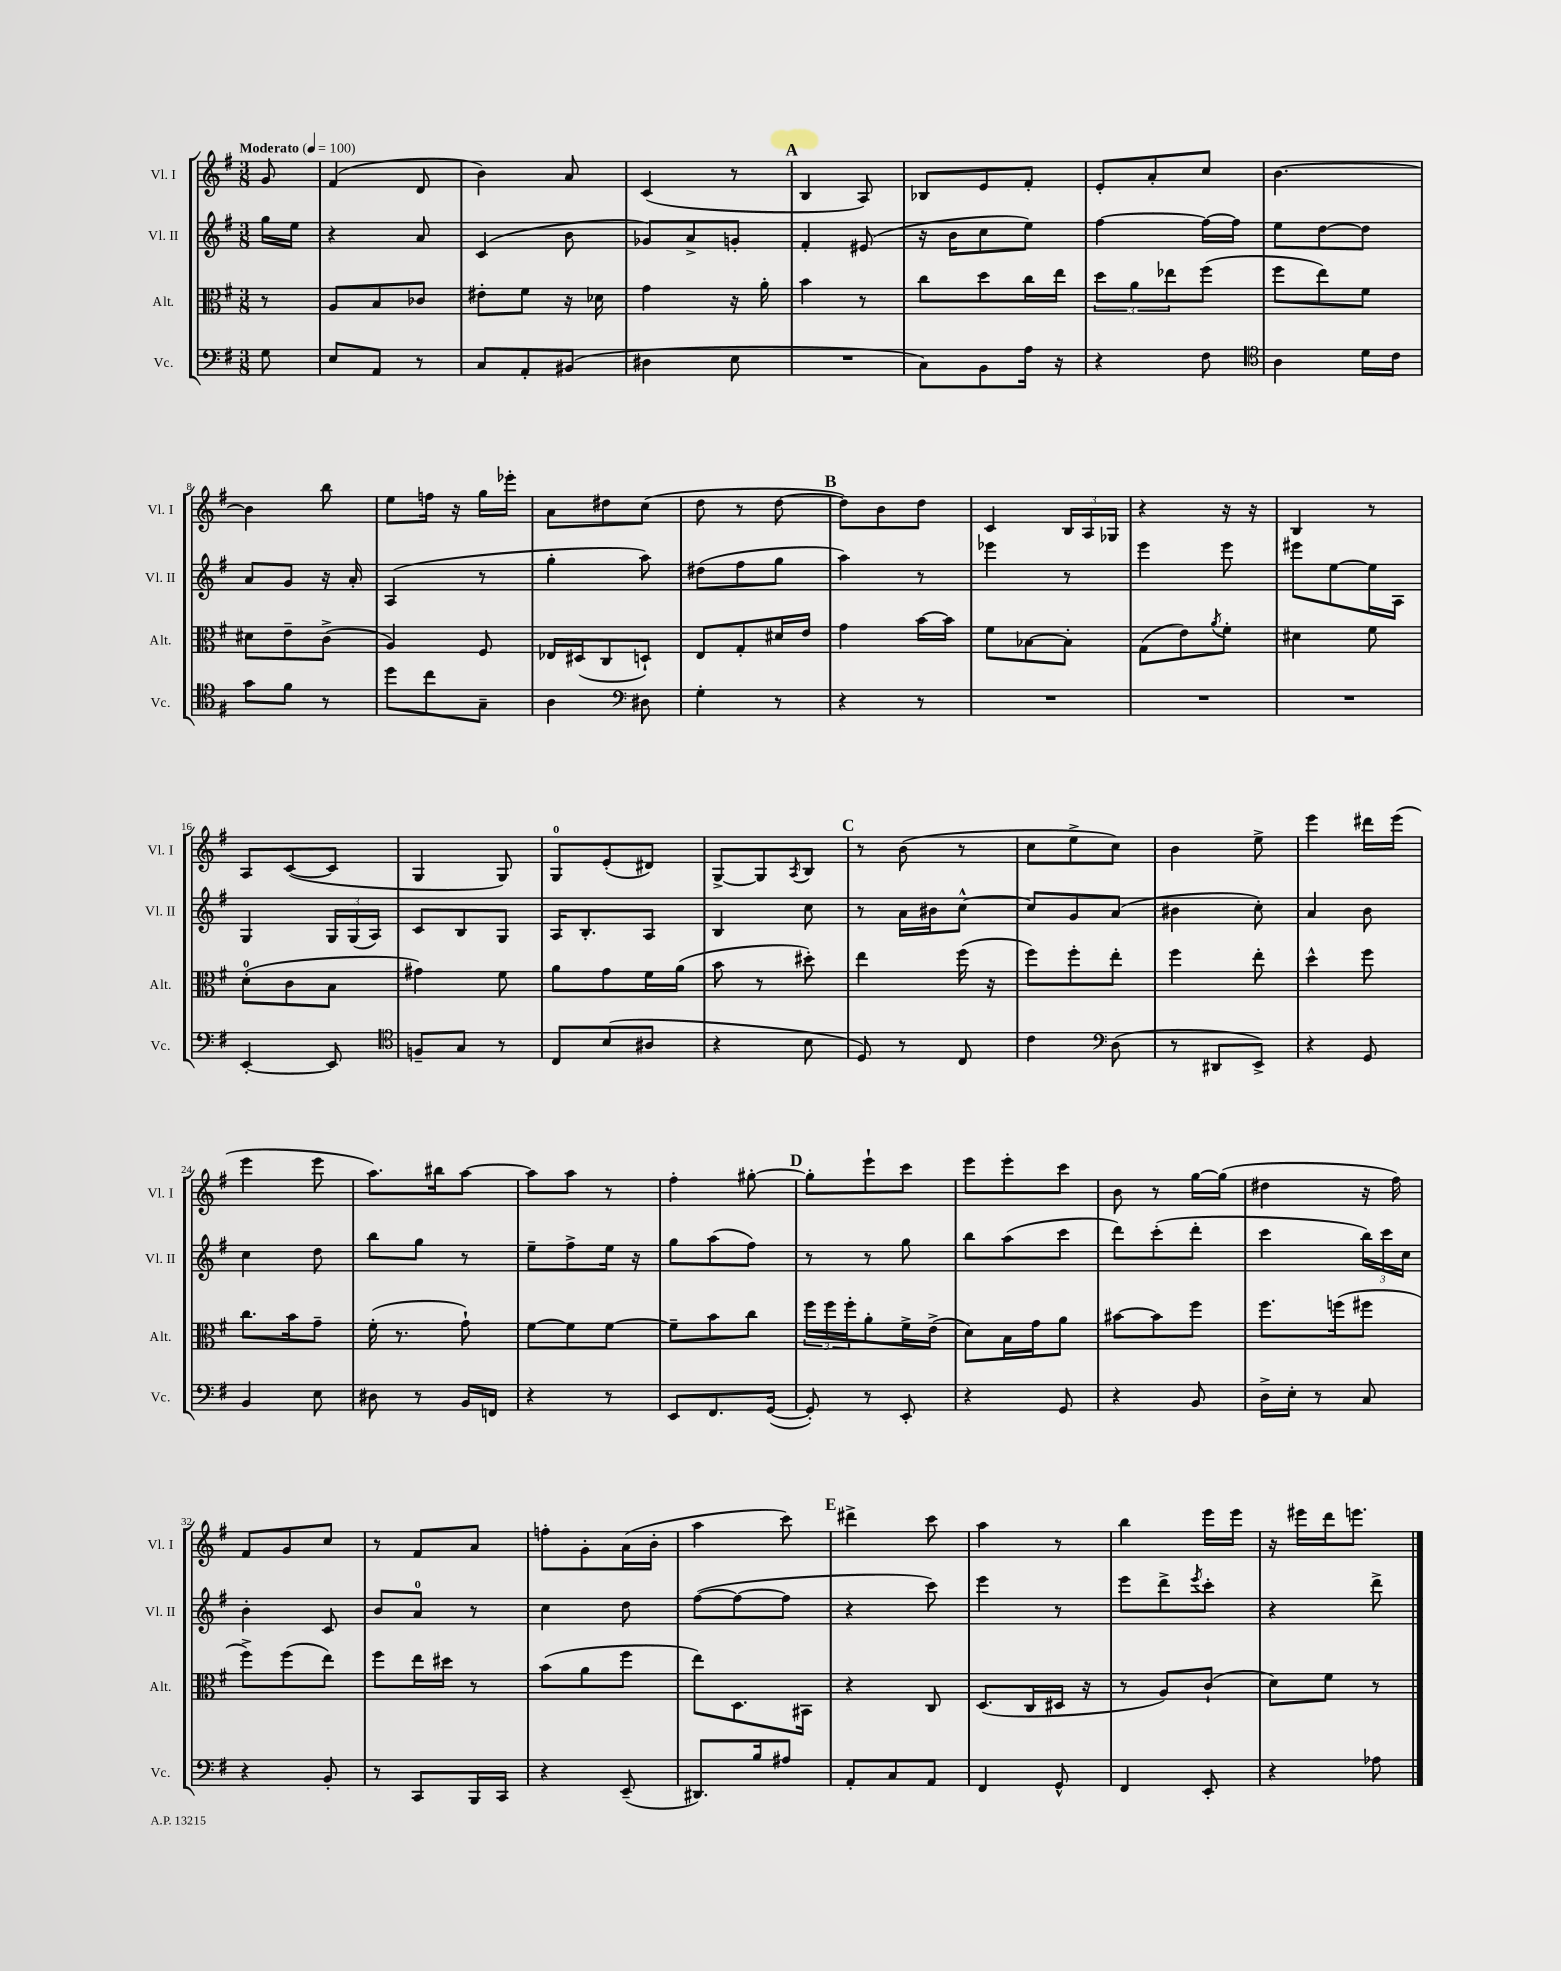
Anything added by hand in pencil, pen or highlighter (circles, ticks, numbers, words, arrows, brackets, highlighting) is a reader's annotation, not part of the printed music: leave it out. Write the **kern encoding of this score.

**kern	**kern	**kern	**kern
*staff4	*staff3	*staff2	*staff1
*clefF4	*clefC3	*clefG2	*clefG2
*k[f#]	*k[f#]	*k[f#]	*k[f#]
*M3/8	*M3/8	*M3/8	*M3/8
*MM100	*MM100	*MM100	*MM100
8G\	8r	16gg\LL	8g/
.	.	16ee\JJ	.
=	=	=	=
8E/L	8A/L	4r	(4f#/
8AA/J	8B/	.	.
8r	8c-/J	8a/	8d/
=	=	=	=
8C/L	8e#'\L	(4c/	4b\)
8AA'/	8f#\J	.	.
(8BB#/J	16r	8b\	8a/
.	16d-\	.	.
=	=	=	=
4D#\	4g\	8g-/L)	(4c/
.	.	8a^/	.
8E\	16r	8g'/J	8r
.	16a'\	.	.
=	=	=	=
4.r	4b\	4f#'/	4B/
.	8r	(8e#/	8A/)
=	=	=	=
8C\L)	8cc\L	16r	8B-/L
.	.	16b\LK	.
8BB\	8dd\	8cc\	8e/
16A\Jk	16cc\L	8ee\J)	8f#'/J
16r	16ee\JJ	.	.
=	=	=	=
4r	12dd\L	[4ff#\	8e'/L
.	12a\	.	.
.	.	.	8a'/
.	12ee-\	.	.
8F#\	(8ff#\J	16ff#\_LL	8cc/J
.	.	16ff#\]JJ	.
=	=	=	=
*clefC4	*	*	*
4A\	8ff#\L	8ee\L	[4.b\
.	8ee\)	[8dd\	.
16d\LL	8f#\J	8dd\]J	.
16c\JJ	.	.	.
=	=	=	=
8g\L	8d#\L	8a/L	4b\]
8f#\J	8e~\	8g/J	.
8r	(8c^\J	16r	8bb\
.	.	16a'/	.
=	=	=	=
8dd\L	4A/)	(4A/	8ee\L
8cc\	.	.	16ff\Jk
.	.	.	16r
8G~\J	8F#/	8r	16gg\LL
.	.	.	16eee-'\JJ
=	=	=	=
4A\	16E-/LL	4gg'\	8a\L
.	(16D#/J	.	.
.	8C/	.	8dd#\
*clefF4	*	*	*
8D#\	8D`/J)	8aa\)	(8cc\J
=	=	=	=
4G'\	8E/L	(8dd#\L	8dd\
.	8G'/	8ff#\	8r
8r	16d#/L	8gg\J	[8dd\
.	16e/JJ	.	.
=	=	=	=
4r	4g\	4aa\)	8dd\]L)
.	.	.	8b\
8r	[16b\LL	8r	8dd\J
.	16b\]JJ	.	.
=	=	=	=
4.r	8f#\L	4eee-\	4c/
.	[8B-\	.	.
.	8B-'\]J	8r	24B/LL
.	.	.	24A/
.	.	.	24G-/JJ
=	=	=	=
4.r	(8G\L	4eee\	4r
.	8e\)	.	.
.	8qa/	.	.
.	8f#'\J	8eee\	16r
.	.	.	16r
=	=	=	=
4.r	4d#\	8eee#\L	4B/
.	.	[8ee\	.
.	8f#\	16ee\]L	8r
.	.	16A\JJ	.
=	=	=	=
[4EE'/	(8d'\L	4G/	8A/L
.	8c\	.	([8c/
8EE/]	8B\J	24G/LL	8c/]J
.	.	(24G/	.
.	.	24A/JJ)	.
=	=	=	=
*clefC4	*	*	*
8F~/L	4g#\)	8c/L	4G/
8G/J	.	8B/	.
8r	8f#\	8G/J	8G/)
=	=	=	=
8C/L	8a\L	16A/LK	8G/L
.	.	8.B'/	.
(8B/	8g\	.	(8e'/
8A#/J	16f#\L	8A/J	8d#/J)
.	(16a\JJ	.	.
=	=	=	=
4r	8b\	4B/	[8G^/L
.	8r	.	8G/]
.	.	.	8qA/
8B\	8dd#'\)	8cc\	8B/J
=	=	=	=
8D/)	4ee\	8r	8r
8r	.	16a\LL	(8b\
.	.	16b#\J	.
8C/	(16ff#\	[8cc^^\J	8r
.	16r	.	.
=	=	=	=
4c\	8ff#\L)	8cc/]L	8cc\L
.	8ff#'\	8g/	8ee^\
*clefF4	*	*	*
(8D\	8ee'\J	(8a/J	8cc\J)
=	=	=	=
8r	4ff#\	4b#\	4b\
8DD#/L	.	.	.
8EE^/J)	8ee'\	8cc'\)	8ee^\
=	=	=	=
4r	4dd^^\	4a/	4eee\
8GG/	8ff#\	8b\	16ddd#\LL
.	.	.	(16eee\JJ
=	=	=	=
4BB/	8.cc\L	4cc\	4eee\
.	16b\k	.	.
8E\	8g~\J	8dd\	8eee\
=	=	=	=
8D#\	(16f#'\	8bb\L	8.aa\L)
.	8.r	.	.
8r	.	8gg\J	.
.	.	.	16bb#\k
16BB/LL	8g`\)	8r	[8aa\J
16FF/JJ	.	.	.
=	=	=	=
4r	[8f#\L	8ee~\L	8aa\]L
.	8f#\]	8ff#^\	8aa\J
8r	[8f#\J	16ee\Jk	8r
.	.	16r	.
=	=	=	=
8EE/L	8f#~\]L	8gg\L	4ff#'\
8.FF#/	8b\	(8aa\	.
.	8cc\J	8ff#\J)	[8gg#'\
([16GG/Jk	.	.	.
=	=	=	=
8GG'/])	24ff#\LL	8r	8gg#'\]L
.	24ff#\	.	.
.	24ff#'\J	.	.
8r	8a'\	8r	8eee`\
8EE'/	16f#^\L	8gg\	8ccc\J
.	(16e^\JJ	.	.
=	=	=	=
4r	8d\L)	8bb\L	8eee\L
.	16B\L	(8aa\	8eee'\
.	16g\J	.	.
8GG/	8a\J	8ccc\J	8ccc\J
=	=	=	=
4r	[8b#\L	8ddd\L)	8b\
.	8b#\]	(8ccc'\	8r
8BB/	8ff#\J	8ddd'\J	[16gg\LL
.	.	.	(16gg\]JJ
=	=	=	=
16D^\LL	8.ff#\L	4ccc\	4dd#\
16E'\JJ	.	.	.
8r	.	.	.
.	(16ff\k	.	.
8C/	8ff#\J	24bb\LL)	16r
.	.	24ccc\	.
.	.	.	16ff#\)
.	.	24cc\JJ	.
=	=	=	=
4r	8ff#^\L)	4b'\	8f#/L
.	(8ff#\	.	8g/
8BB'/	8ee\J)	8c/	8cc/J
=	=	=	=
8r	8ff#\L	8b/L	8r
8CC/L	16ee\L	8a/J	8f#/L
.	16dd#\JJ	.	.
16BBB/L	8r	8r	8a/J
16CC/JJ	.	.	.
=	=	=	=
4r	(8b\L	4cc\	8ff'\L
.	8a\	.	8g'\
(8EE~/	8ff#\J	8dd\	(16a\L
.	.	.	16b'\JJ
=	=	=	=
8.DD#/L)	8ee\L)	([8ff#\L	4aa\
.	8.D\	8ff#\_	.
16B/k	.	.	.
8A#/J	.	8ff#\]J	8ccc\)
.	16BB#\Jk	.	.
=	=	=	=
8AA'/L	4r	4r	4ddd#^\
8C/	.	.	.
8AA/J	8C/	8ccc\)	8ccc\
=	=	=	=
4FF#/	(8.D/L	4eee\	4aa\
.	16C/L	.	.
8GG^^/	16D#/JJ	8r	8r
.	16r	.	.
=	=	=	=
4FF#/	8r	8eee\L	4bb\
.	8A/L)	8ddd^\	.
.	.	8qeee/	.
8EE'/	(8c`/J	8ccc'\J	16eee\LL
.	.	.	16eee\JJ
=	=	=	=
4r	8d\L)	4r	16r
.	.	.	16eee#\LL
.	8f#\J	.	16ddd\J
.	.	.	8.eee\J
8A-\	8r	8ddd^\	.
==	==	==	==
*-	*-	*-	*-
